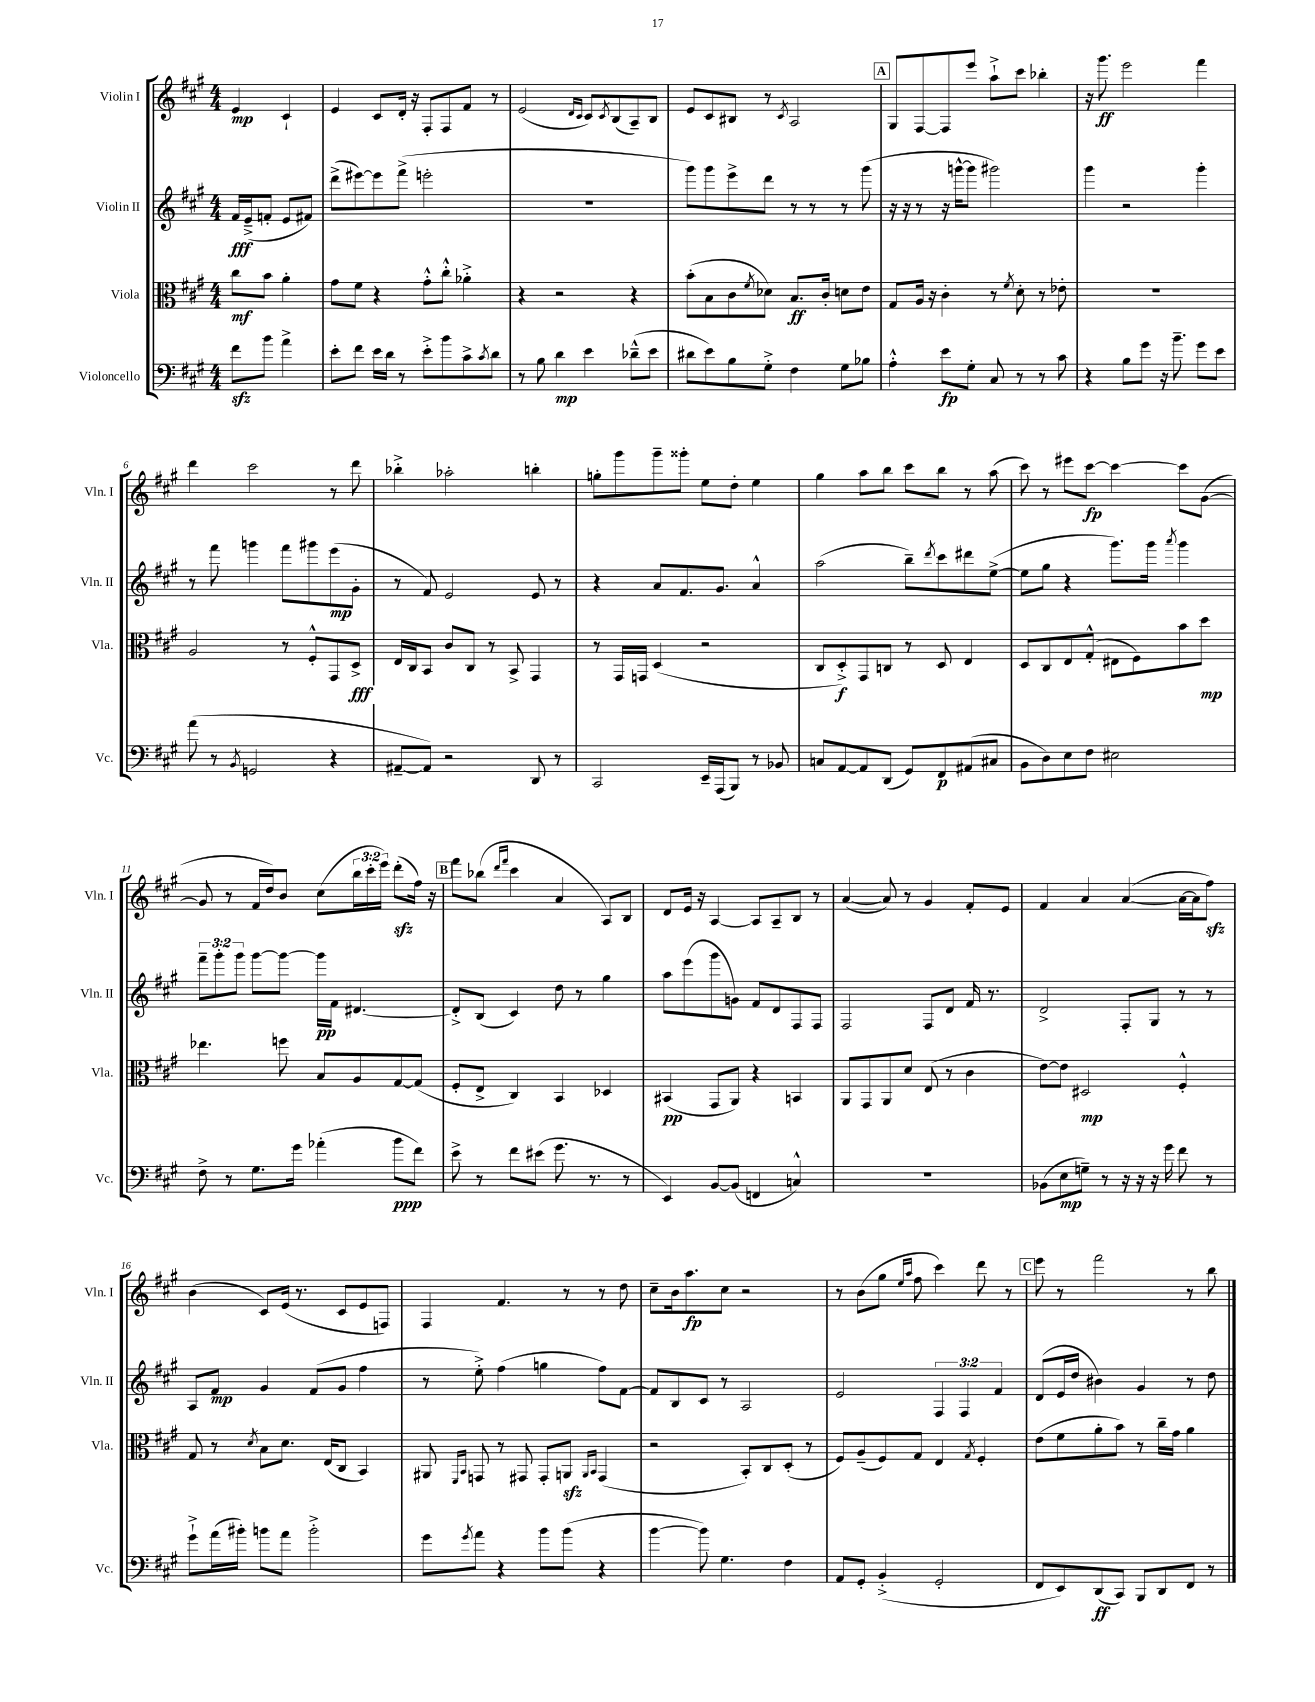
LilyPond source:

<<
\new StaffGroup <<
\new Staff = "s0" \with { instrumentName = "Violin I" shortInstrumentName = "Vln. I" } {
    \clef treble \key a \major \numericTimeSignature \time 4/4 \override Staff.TupletNumber.text = #tuplet-number::calc-fraction-text \partial 2
    e'4\mp cis'4-! |
    e'4 cis'8 d'16-. r16 fis8-. fis8 fis'8 r8 |
    e'2( \grace { d'16 cis'16 } cis'8) \acciaccatura { cis'8 } b8( a8--) b8 |
    e'8 cis'8 bis8 r8 \acciaccatura { cis'8 } a2 |
    \mark \markup { \box "A" } gis8 fis8~ fis8 e'''8 a''8-!-> cis'''8 bes''4-. |
    r16 gis'''8.\ff e'''2 fis'''4 |
    d'''4 cis'''2 r8 d'''8 |
    bes''4-.-> aes''2-. b''4-. |
    g''8-. gis'''8 gis'''8-- gisis'''8-. e''8 d''8-. e''4 |
    gis''4 a''8 b''8 cis'''8 b''8 r8 a''8( |
    cis'''8) r8 eis'''8 cis'''8~\fp cis'''4~ cis'''8 gis'8~( |
    gis'8 r8 fis'16 d''16) b'8 cis''8( \tuplet 3/2 { b''16 cis'''16-. e'''16) } d'''8-.\sfz( fis''16) r16 |
    \mark \markup { \box "B" } fis'''8 bes''8( \grace { d'''16 fis'''16 } cis'''4 a'4 a8) b8 |
    d'8 e'16 r16 a4~ a8 a8-- b8 r8 |
    a'4~( a'8) r8 gis'4 fis'8-. e'8 |
    fis'4 a'4 a'4~( a'16~ a'16 fis''8\sfz) |
    b'4( cis'8) e'16( r8. cis'8 e'8 f8) |
    fis4 fis'4. r8 r8 d''8 |
    cis''8-- b'16 a''8.\fp cis''8 r2 |
    r8 b'8( gis''8 \grace { e''16 a''16 } fis''8 cis'''4) d'''8 r8 |
    \mark \markup { \box "C" } e'''8 r8 fis'''2 r8 b''8 \bar "|." |
}
\new Staff = "s1" \with { instrumentName = "Violin II" shortInstrumentName = "Vln. II" } {
    \clef treble \key a \major \numericTimeSignature \time 4/4 \override Staff.TupletNumber.text = #tuplet-number::calc-fraction-text \partial 2
    fis'16\fff e'16--->( f'8-. e'8 fis'8) |
    d'''8->( eis'''8~) eis'''8 fis'''8->( e'''2-. |
    R1 |
    gis'''8) gis'''8 e'''8-> d'''8 r8 r8 r8 gis'''8( |
    \mark \markup { \box "A" } r16 r16 r8 r16 g'''16~-^ g'''8 gis'''2) |
    gis'''4 r2 gis'''4-. |
    r8 fis'''8 g'''4 fis'''8 gis'''8 e'''8\mp( gis'8-. |
    r8 fis'8) e'2 e'8 r8 |
    r4 a'8 fis'8. gis'8. a'4-^ |
    a''2( b''8--) \acciaccatura { d'''8 } cis'''8 dis'''8 e''8~->( |
    e''8 gis''8 r4 gis'''8.) gis'''16 \acciaccatura { a'''8 } gis'''4 |
    \tuplet 3/2 { fis'''8-- gis'''8-. gis'''8 } gis'''8~ gis'''8~ gis'''16\pp fis'16 dis'4.~ |
    \mark \markup { \box "B" } dis'8-.-> b8( cis'4) d''8 r8 gis''4 |
    a''8 e'''8( gis'''8 g'8) fis'8 d'8 fis8 fis8 |
    fis2 fis8 d'8 fis'16 r8. |
    d'2-> fis8-. gis8 r8 r8 |
    a8 fis'8\mp gis'4 fis'8( gis'8 fis''4 |
    r8 e''8-.->) fis''4( g''4 fis''8) fis'8~ |
    fis'8 b8 cis'8 r8 a2 |
    e'2 \tuplet 3/2 { fis4 fis4 fis'4 } |
    \mark \markup { \box "C" } d'8( e'16 d''16 bis'4) gis'4 r8 d''8 \bar "|." |
}
\new Staff = "s2" \with { instrumentName = "Viola" shortInstrumentName = "Vla." } {
    \clef alto \key a \major \numericTimeSignature \time 4/4 \partial 2
    cis''8\mf b'8 a'4-. |
    gis'8 fis'8 r4 gis'8-.-^ cis''8-.-^ aes'4-.-> |
    r4 r2 r4 |
    b'8-.( b8 cis'8 \acciaccatura { fis'8 } des'8) b8.\ff cis'16-. d'8 e'8 |
    \mark \markup { \box "A" } gis8 a16 r16 cis'4-. r8 \acciaccatura { fis'8 } d'8-. r8 ees'8-. |
    R1 |
    a2 r8 fis8-.-^ gis,8 d8->\fff |
    e16 cis16 b,8 cis'8 cis8 r8 b,8-> gis,4 |
    r8 gis,16 g,16 d4( r2 |
    cis8 d8-.->\f) gis,8 c8 r8 d8 e4 |
    d8 cis8 e8 gis8-.-^( eis8 fis8) b'8 d''8\mp |
    ees''4. f''8 b8 a8 gis8~ gis8( |
    \mark \markup { \box "B" } fis8-. e8-> cis4) b,4 des4 |
    bis,4\pp( gis,8 a,8) r4 b,4 |
    a,8 gis,8 a,8 d'8 e8( r8 cis'4 |
    e'8~) e'8 dis2\mp fis4-.-^ |
    gis8 r8 \acciaccatura { d'8 } b8 d'8. e16( cis8 b,4) |
    ais,8 \grace { fis,16 b,16 } g,8 r8 gis,8 gis,8-. a,8\sfz \grace { a,16 b,16 } gis,4( |
    r2 b,8-.) cis8 d8-.( r8 |
    fis8) a8--( fis8) gis8 e4 \acciaccatura { gis8 } fis4-. |
    \mark \markup { \box "C" } e'8( fis'8 a'8-. b'8) r8 cis''16-- gis'16 a'4 \bar "|." |
}
\new Staff = "s3" \with { instrumentName = "Violoncello" shortInstrumentName = "Vc." } {
    \clef bass \key a \major \numericTimeSignature \time 4/4 \partial 2
    fis'8\sfz b'8 a'4-> |
    e'8-. fis'8 e'16 d'16 r8 e'8-.-> b'8 cis'8-> \acciaccatura { cis'8 } d'8 |
    r8 b8 d'4\mp e'4 des'8---^( e'8 |
    dis'8 e'8) b8 gis8-.-> fis4 gis8 bes8 |
    \mark \markup { \box "A" } a4-.-^ e'8\fp gis8-. cis8 r8 r8 cis'8 |
    r4 b8 gis'8 r16 b'8.-- gis'8 e'8 |
    a'8( r8 \acciaccatura { b,8 } g,2 r4 |
    ais,8~-- ais,8) r2 d,8 r8 |
    cis,2 e,16-- a,,16( b,,8) r8 bes,8 |
    c8 a,8~ a,8 d,8( gis,8) fis,8\p ais,8( cis8 |
    b,8 d8) e8 fis8 eis2 |
    fis8-> r8 gis8. gis'16 aes'4-.( b'8\ppp fis'8) |
    \mark \markup { \box "B" } e'8-> r8 fis'8 eis'8( gis'8. r8. r8 |
    e,4) b,8~ b,8( f,4 c4-^) |
    R1 |
    bes,8( e8\mp g8--) r8 r16 r16 r16 gis'16 fis'8 r8 |
    gis'8-!-> a'16( bis'16-.) b'8 a'8 b'2-.-> |
    gis'8 \acciaccatura { gis'8 } a'8 r4 b'8 b'8( r4 |
    b'4~ b'8) gis4. fis4 |
    a,8 gis,8-. b,4-.->( gis,2-. |
    \mark \markup { \box "C" } fis,8 e,8) d,8\ff( cis,8) b,,8 d,8 fis,8 r8 \bar "|." |
}
>>
>>
